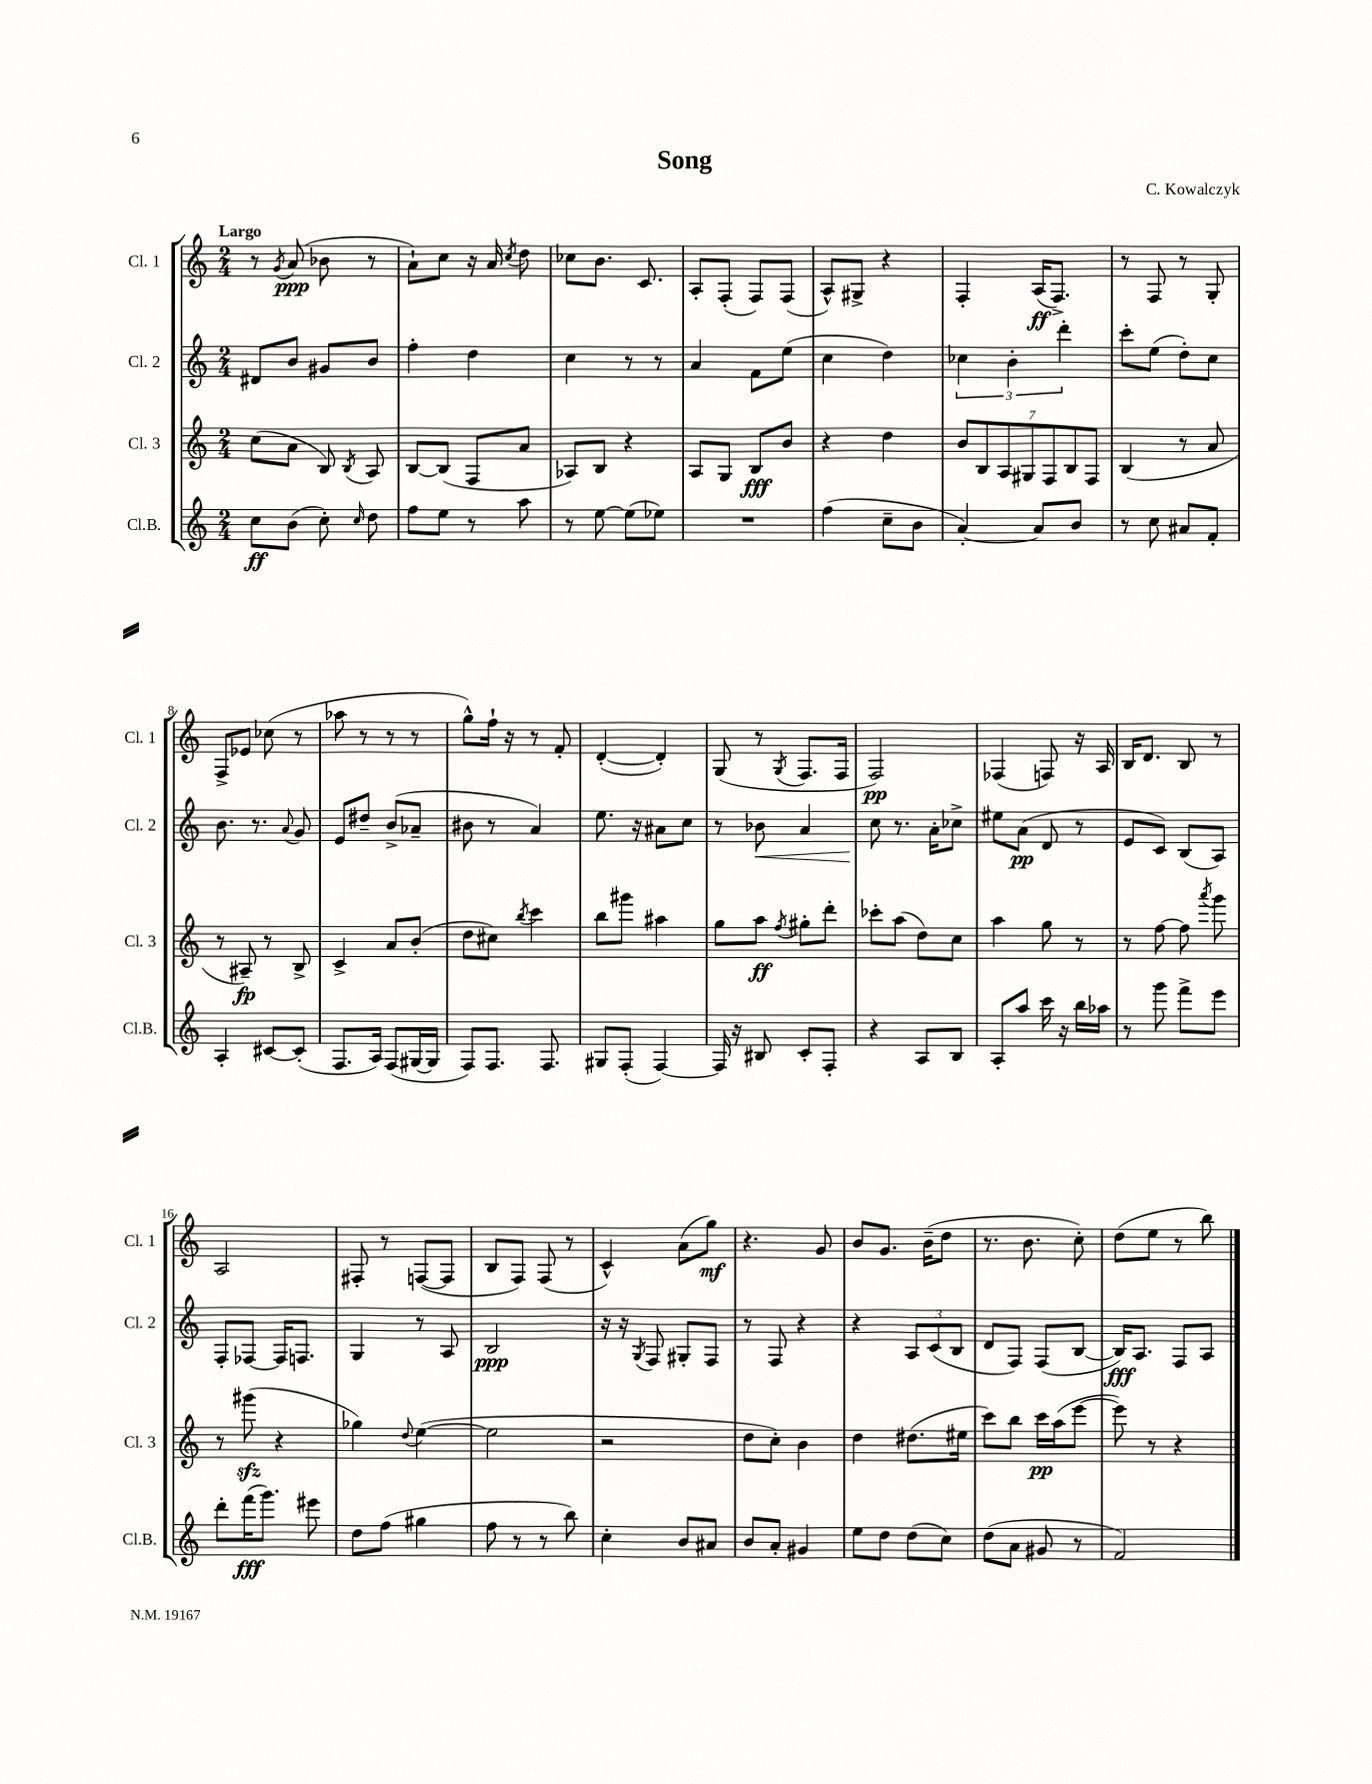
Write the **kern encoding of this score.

**kern	**dynam	**kern	**dynam	**kern	**dynam	**kern	**dynam
*part4	*part4	*part3	*part3	*part2	*part2	*part1	*part1
*staff4	*staff4	*staff3	*staff3	*staff2	*staff2	*staff1	*staff1
*I"Cl.B.	*	*I"Cl. 3	*	*I"Cl. 2	*	*I"Cl. 1	*
*I'Cl.B.	*	*I'Cl. 3	*	*I'Cl. 2	*	*I'Cl. 1	*
*clefG2	*	*clefG2	*	*clefG2	*	*clefG2	*
*k[]	*	*k[]	*	*k[]	*	*k[]	*
*M2/4	*	*M2/4	*	*M2/4	*	*M2/4	*
=1	=1	=1	=1	=1	=1	=1	=1
!	!	!	!	!	!	!LO:TX:a:B:t=Largo	!
8cc\L	ff	(8cc\L	.	8d#X/L	.	8r	.
.	.	.	.	.	.	8qg/	.
(8b\J	.	8a\J	.	8b/J	.	(8a/	ppp
8cc'\)	.	8B/)	.	8g#X/L	.	8b-X\	.
16qqcc/	.	8qB/	.	.	.	.	.
8dd\	.	8A/	.	8b/J	.	8r	.
=2	=2	=2	=2	=2	=2	=2	=2
8ff\L	.	[8B/L	.	4ff'\	.	8a`\L)	.
8ee\J	.	(8B/J]	.	.	.	8cc\J	.
8r	.	8F/L	.	4dd\	.	16r	.
.	.	.	.	.	.	16a/	.
.	.	.	.	.	.	8qcc/	.
8aa\	.	8a/J	.	.	.	8dd\	.
=3	=3	=3	=3	=3	=3	=3	=3
8r	.	8A-X/L)	.	4cc\	.	8cc-X\L	.
[8ee\	.	8B/J	.	.	.	8.b\J	.
(8ee\L]	.	4r	.	8r	.	.	.
.	.	.	.	.	.	8.c/	.
8ee-X\J)	.	.	.	8r	.	.	.
=4	=4	=4	=4	=4	=4	=4	=4
2r	.	8A/L	.	4a/	.	8A'/L	.
.	.	8G/J	.	.	.	(8F'/J	.
.	.	8B/L	fff	8f\L	.	8F/L)	.
.	.	8b/J	.	(8ee\J	.	(8F/J	.
=5	=5	=5	=5	=5	=5	=5	=5
(4ff\	.	4r	.	4cc\	.	8A^^/L)	.
.	.	.	.	.	.	8G#X^/J	.
8cc~\L	.	4dd\	.	4dd\)	.	4r	.
8b\J	.	.	.	.	.	.	.
=6	=6	=6	=6	=6	=6	=6	=6
[4a'/)	.	14b/L	.	6cc-X\	.	4F'/	.
.	.	14B/	.	.	.	.	.
.	.	14A/	.	.	.	.	.
.	.	.	.	6b'\	.	.	.
.	.	14G#X/	.	.	.	.	.
8a/L]	.	.	.	.	.	(16A/KL	ff
.	.	14F/	.	.	.	.	.
.	.	.	.	.	.	8.F^/J)	.
.	.	.	.	6ddd'\	.	.	.
.	.	14B/	.	.	.	.	.
8b/J	.	.	.	.	.	.	.
.	.	14F/J	.	.	.	.	.
=7	=7	=7	=7	=7	=7	=7	=7
8r	.	(4B/	.	8ccc'\L	.	8r	.
8cc\	.	.	.	(8ee\J	.	8F/	.
8a#X/L	.	8r	.	8dd'\L)	.	8r	.
8f'/J	.	8a/	.	8cc\J	.	8G'/	.
!!LO:LB:g=z
=8	=8	=8	=8	=8	=8	=8	=8
4A'/	.	8r	.	8.b\	.	8F^/L	.
.	.	8A#X~/)	fp	.	.	8e-X/J	.
.	.	.	.	8.r	.	.	.
[8c#X/L	.	8r	.	.	.	(8cc-X\	.
.	.	.	.	8qqa/	.	.	.
(8c#'/J]	.	8B^/	.	8g/	.	8r	.
=9	=9	=9	=9	=9	=9	=9	=9
8.F/L	.	4c^/	.	8e/L	.	8aa-X\	.
.	.	.	.	8dd#X~/J	.	8r	.
16A/Jk)	.	.	.	.	.	.	.
(8F/L	.	8a/L	.	(8b^/L	.	8r	.
[16G#X/L	.	(8b'/J	.	8a-X~/J	.	8r	.
16G#/JJ]	.	.	.	.	.	.	.
=10	=10	=10	=10	=10	=10	=10	=10
8F/L)	.	8dd\L	.	8b#X\	.	8gg^^\L)	.
8.F/J	.	8cc#X\J)	.	8r	.	16ff`\Jk	.
.	.	.	.	.	.	16r	.
.	.	8qbb/	.	.	.	.	.
.	.	4ccc\	.	4a/)	.	8r	.
8.F/	.	.	.	.	.	.	.
.	.	.	.	.	.	8f'/	.
=11	=11	=11	=11	=11	=11	=11	=11
8G#X/L	.	8bb\L	.	8.ee\	.	([4d'/	.
(8F'/J	.	8ggg#X\J	.	.	.	.	.
.	.	.	.	16r	.	.	.
[4F/)	.	4aa#X\	.	8a#X\L	.	4d'/])	.
.	.	.	.	8cc\J	.	.	.
=12	=12	=12	=12	=12	=12	=12	=12
16F/]	.	8gg\L	.	8r	.	(8G/	.
16r	.	.	.	.	.	.	.
!	!	!	!	!	!LO:HP:b	!	!
8B#X/	.	8aa\J	ff	8b-X\	<	8r	.
.	.	8qff/	.	.	.	8qG/	.
8c'/L	.	8gg#X'\L	.	4a/	.	8.F/L	.
8F'/J	.	8ddd'\J	.	.	.	.	.
.	.	.	.	.	.	16F/Jk	.
=13	=13	=13	=13	=13	=13	=13	=13
4r	.	8ccc-X'\L	.	8cc\	.	2F/)	pp
.	.	(8aa\J	.	8.r	[	.	.
8A/L	.	8dd\L)	.	.	.	.	.
.	.	.	.	16a'\KL	.	.	.
8B/J	.	8cc\J	.	8cc-X^\J	.	.	.
=14	=14	=14	=14	=14	=14	=14	=14
8A'/L	.	4aa\	.	8ee#X\L	.	(4F-X/	.
8aa/J	.	.	.	(8a\J	pp	.	.
16ccc\	.	8gg\	.	8d/	.	8Fn/)	.
16r	.	.	.	.	.	.	.
16bb\LL	.	8r	.	8r	.	16r	.
16aa-X\JJ	.	.	.	.	.	16A/	.
=15	=15	=15	=15	=15	=15	=15	=15
8r	.	8r	.	8e/L	.	16B/KL	.
.	.	.	.	.	.	8.d/J	.
8ggg\	.	[8ff\	.	8c/J)	.	.	.
8fff^\L	.	8ff\]	.	(8B/L	.	8B/	.
.	.	8qaaa/	.	.	.	.	.
8eee\J	.	8ggg\	.	8A/J)	.	8r	.
!!LO:LB:g=z
=16	=16	=16	=16	=16	=16	=16	=16
8ddd'\L	.	8r	.	8F'/L	.	2A/	.
(16fff\K	fff	(8ggg#Xzz\	.	[8F-X/J	.	.	.
8.ggg\J)	.	.	.	.	.	.	.
.	.	4r	.	16F-/KL]	.	.	.
.	.	.	.	8.Fn/J	.	.	.
8eee#X\	.	.	.	.	.	.	.
=17	=17	=17	=17	=17	=17	=17	=17
8dd\L	.	4gg-X\)	.	4G/	.	8F#X'/	.
(8ff\J	.	.	.	.	.	8r	.
.	.	8qqdd/	.	.	.	.	.
4gg#X\	.	([4ee\	.	8r	.	([8Fn/L	.
.	.	.	.	8A/	.	8F/J]	.
=18	=18	=18	=18	=18	=18	=18	=18
8ff\	.	2ee\]	.	2B/	ppp	8B/L	.
8r	.	.	.	.	.	8F/J)	.
8r	.	.	.	.	.	(8F/	.
8bb\)	.	.	.	.	.	8r	.
=19	=19	=19	=19	=19	=19	=19	=19
4cc'\	.	2r	.	16r	.	4c^^/)	.
.	.	.	.	16r	.	.	.
.	.	.	.	8qG/	.	.	.
.	.	.	.	8F/	.	.	.
8b/L	.	.	.	8G#X'/L	.	(8a\L	.
8a#X/J	.	.	.	8F/J	.	8gg\J)	mf
=20	=20	=20	=20	=20	=20	=20	=20
8b/L	.	8dd\L	.	8r	.	4.r	.
8a'/J	.	8cc'\J)	.	8F/	.	.	.
4g#X/	.	4b\	.	4r	.	.	.
.	.	.	.	.	.	8g/	.
=21	=21	=21	=21	=21	=21	=21	=21
8ee\L	.	4dd\	.	4r	.	8b/L	.
8dd\J	.	.	.	.	.	8.g/J	.
(8dd\L	.	(8.dd#X\L	.	12A/L	.	.	.
.	.	.	.	.	.	(16b~\KL	.
.	.	.	.	(12c/	.	.	.
8cc\J)	.	.	.	.	.	8dd\J	.
.	.	.	.	12B/J	.	.	.
.	.	16ee#X\Jk	.	.	.	.	.
=22	=22	=22	=22	=22	=22	=22	=22
(8dd\L	.	8ccc\L)	.	8d/L	.	8.r	.
8a\J	.	8bb\J	.	8F/J)	.	.	.
.	.	.	.	.	.	8.b\	.
8g#X/	.	16ccc\LL	pp	(8F/L	.	.	.
.	.	(16aa\J	.	.	.	.	.
8r	.	[8eee\J	.	[8B/J	.	8cc'\)	.
=23	=23	=23	=23	=23	=23	=23	=23
2f/)	.	8eee\])	.	16B/KL])	fff	(8dd\L	.
.	.	.	.	8.A/J	.	.	.
.	.	8r	.	.	.	8ee\J	.
.	.	4r	.	8F/L	.	8r	.
.	.	.	.	8A/J	.	8bb\)	.
==	==	==	==	==	==	==	==
*-	*-	*-	*-	*-	*-	*-	*-
